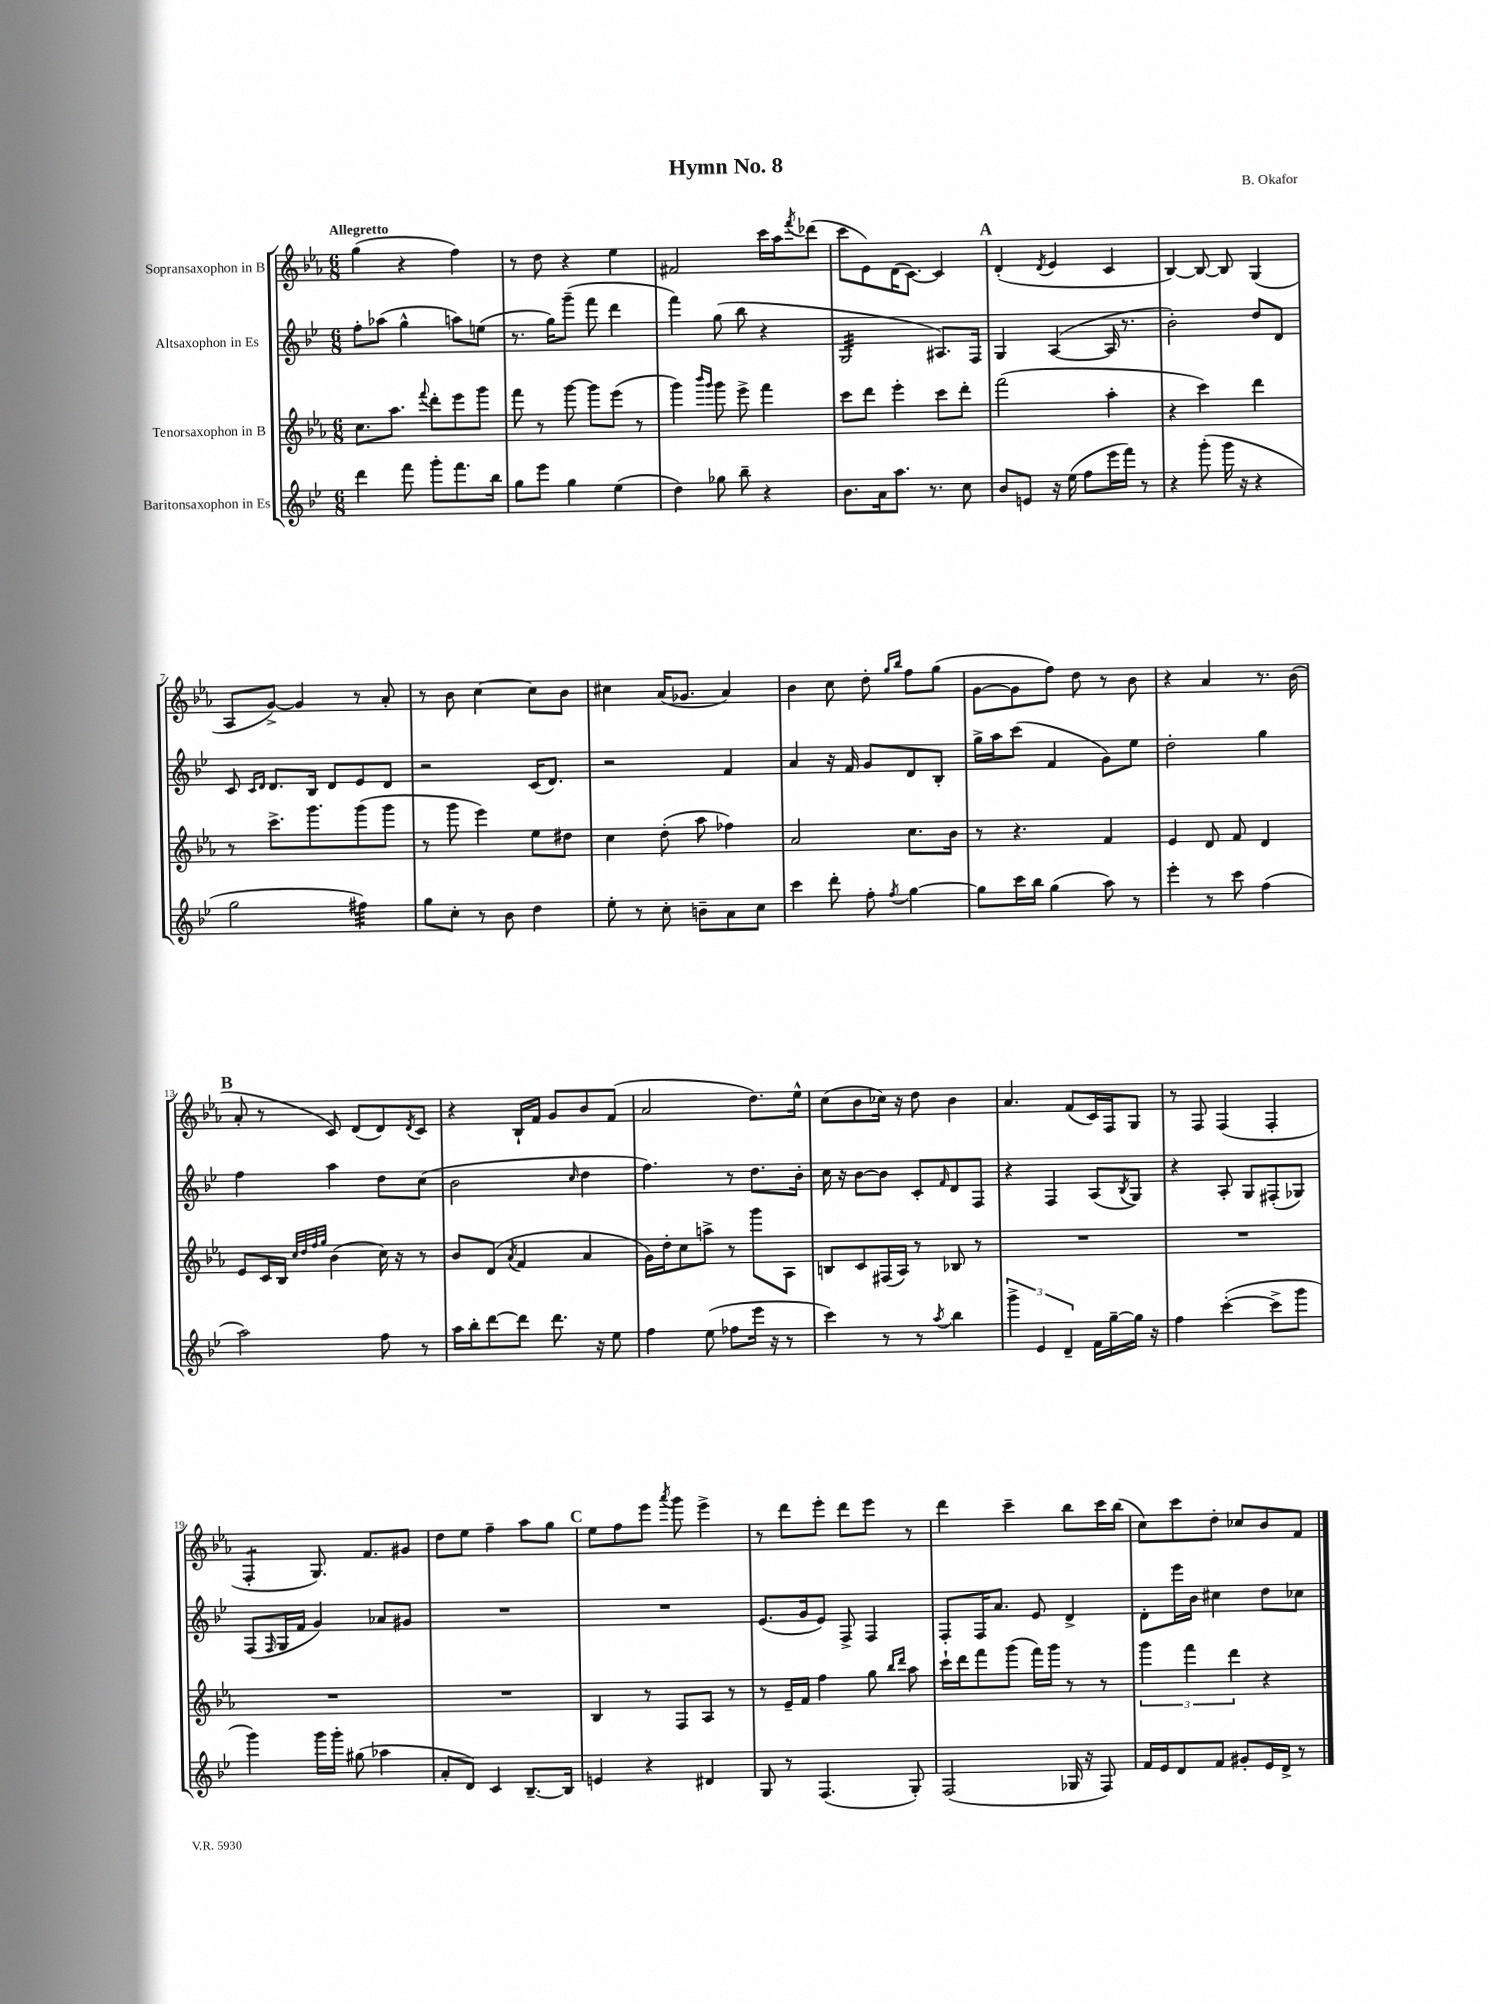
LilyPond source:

\header { title = "Hymn No. 8" composer = "B. Okafor" }
<<
\new StaffGroup <<
\new Staff = "s0" \with { instrumentName = "Sopransaxophon in B" } {
    \clef treble \key ees \major \numericTimeSignature \time 6/8 \tempo "Allegretto"
    g''4( r4 f''4) |
    r8 d''8 r4 ees''4 |
    fis'2 c'''16 aes''16 \acciaccatura { f'''8 } des'''8( |
    c'''8 ees'8) d'16( c'8.~) c'4 |
    \mark \markup { \bold "A" } d'4-.( \acciaccatura { d'8 } ees'4 c'4 |
    bes4~) bes8~ bes8 g4( |
    aes8 g'8~->) g'4 r8 aes'8-. |
    r8 bes'8 c''4~ c''8 bes'8 |
    cis''4 aes'16( ges'8. aes'4) |
    bes'4 c''8 d''8-. \grace { g''16 bes''16 } f''8 g''8( |
    g'8~ g'8 f''8) d''8 r8 bes'8 |
    r4 aes'4 r8. bes'16( |
    \mark \markup { \bold "B" } aes'8-. r8 c'8) d'8( d'8) \acciaccatura { d'8 } c'8 |
    r4 bes16-! f'16 g'8 bes'8 f'8( |
    aes'2 d''8.) ees''16-^ |
    c''8( bes'8 ces''16) r16 d''8 bes'4 |
    aes'4. f'8( c'16) f16 g8 |
    r8 f8 f4( f4-. |
    f4:8-. g8.) f'8. gis'8 |
    d''8 ees''8 f''4-- aes''8 g''8 |
    \mark \markup { \bold "C" } ees''8 f''8 ees'''8 \acciaccatura { aes'''8 } g'''8 ees'''4-> |
    r8 d'''8 ees'''8-. d'''8 ees'''8 r8 |
    d'''4 c'''4-- bes''8 c'''16 bes''16( |
    c''8) c'''8 d''8-. ces''8 bes'8 f'8 \bar "|." |
}
\new Staff = "s1" \with { instrumentName = "Altsaxophon in Es" } {
    \clef treble \key bes \major \numericTimeSignature \time 6/8
    f''8-. aes''8( g''4-^ a''8) e''8( |
    r8. g''16) g'''8--( f'''8 d'''4 |
    f'''4) g''8( bes''8 r4 |
    g2:32 ais8.) f16 |
    \mark \markup { \bold "A" } g4 a4~( a16 r8. |
    bes'2-.) d''8 d'8 |
    c'8 \grace { c'16 d'16 } d'8. bes16 d'8 ees'8 d'8 |
    r2 c'16( d'8.) |
    r2 f'4 |
    a'4 r16 f'16 g'8 d'8 bes8-. |
    g''16-> a''16 c'''8( f'4 g'8) ees''8 |
    d''2-. g''4 |
    \mark \markup { \bold "B" } f''4 a''4 d''8 c''8( |
    bes'2 \grace { c''16 } d''4 |
    f''4.) r8 d''8. bes'16-. |
    c''16 r16 bes'8~ bes'8 c'8-. \grace { f'16 } d'8 f8 |
    r4 f4 a8( \acciaccatura { bes8 } g8) |
    r4 a8-. g8 fis8-.( ges8) |
    f8( \grace { f16 } g16 f'16 g'4) aes'8 gis'8 |
    R2. |
    \mark \markup { \bold "C" } R2. |
    ees'8.( g'16 ees'8) f8-> f4 |
    f8-. f16 a'8. ees'8 d'4-> |
    d'8-. ees'''16 bes'16 cis''4 d''8 ces''8 \bar "|." |
}
\new Staff = "s2" \with { instrumentName = "Tenorsaxophon in B" } {
    \clef treble \key ees \major \numericTimeSignature \time 6/8
    c''8. aes''8. \appoggiatura { f'''8 } d'''8-. ees'''8 g'''8 |
    f'''8 r8 g'''8~ g'''8 ees'''8( r8 |
    g'''4) \grace { bes'''16 g'''16 } g'''8 ees'''8-> f'''4 |
    c'''8 d'''8 ees'''4-. c'''8 d'''8-. |
    \mark \markup { \bold "A" } f'''2( aes''4-. |
    r4 c'''4) d'''4 |
    r8 c'''8.-> g'''8. g'''8( g'''8 |
    r8 g'''8 ees'''4) ees''8 dis''8 |
    c''4 d''8-.( aes''8 fes''4) |
    aes'2 c''8. bes'16 |
    r8 r4. f'4 |
    ees'4 d'8 f'8 d'4 |
    \mark \markup { \bold "B" } ees'8 c'16 bes16 \grace { c''32 d''32 f''32 g''32 } bes'4( c''16) r16 r8 |
    bes'8 d'8( \acciaccatura { aes'8 } f'4 aes'4 |
    g'16) d''16-. c''8 a''8-> r8 g'''8 aes8 |
    b8 c'8 fis16( aes16) r8 bes8 r8 |
    R2. |
    R2. |
    R2. |
    R2. |
    \mark \markup { \bold "C" } bes4 r8 f8 aes8 r8 |
    r8 ees'16-- f'16 f''4 g''8 \grace { bes''16 d'''16 } aes''8 |
    c'''16-! d'''16 f'''8 g'''8( f'''16) g'''16 r8 r8 |
    \tuplet 3/2 { g'''4 f'''4 d'''4 } r4 \bar "|." |
}
\new Staff = "s3" \with { instrumentName = "Baritonsaxophon in Es" } {
    \clef treble \key bes \major \numericTimeSignature \time 6/8
    d'''4 f'''8 g'''8-. f'''8. bes''16 |
    g''8 ees'''8 g''4 ees''4( |
    d''4) ges''8 bes''8-- r4 |
    bes'8. a'16 a''8. r8. c''8 |
    \mark \markup { \bold "A" } bes'8 e'8 r16 ees''16( f''8 ees'''16 f'''16) r8 |
    r4 g'''8-.( g'''16 r16 r4 |
    g''2 fis''4:32) |
    g''8 c''8-. r8 bes'8 d''4 |
    ees''8-. r8 c''8-. b'8-- a'8 c''8 |
    c'''4 d'''8-. f''8-. \acciaccatura { f''8 } g''4~ |
    g''8 c'''16 bes''16 g''4( a''8) r8 |
    ees'''4-. r8 c'''8 f''4( |
    \mark \markup { \bold "B" } a''2) f''8 r8 |
    a''16 bes''16-. d'''8~ d'''8 d'''8. r16 ees''8 |
    f''4 ees''8( fes''8 ees'''16 r16 r8 |
    c'''4) r8 r8 \acciaccatura { a''8 } bes''4 |
    \tuplet 3/2 { g'''4-> ees'4 d'4-- } f'16 g''16~-- g''16 r16 |
    f''4 c'''4~-.( c'''8-> g'''8 |
    g'''4) g'''16 g'''16-. gis''8( aes''4 |
    a'8-. d'8) c'4 bes8.~-- bes16 |
    \mark \markup { \bold "C" } e'4 r4 dis'4 |
    g8 r8 f4.( g8-.) |
    f2( ges16 r16 f8) |
    f'16 ees'16 d'8 f'8 gis'8-. ees'16 d'16-> r8 \bar "|." |
}
>>
>>
